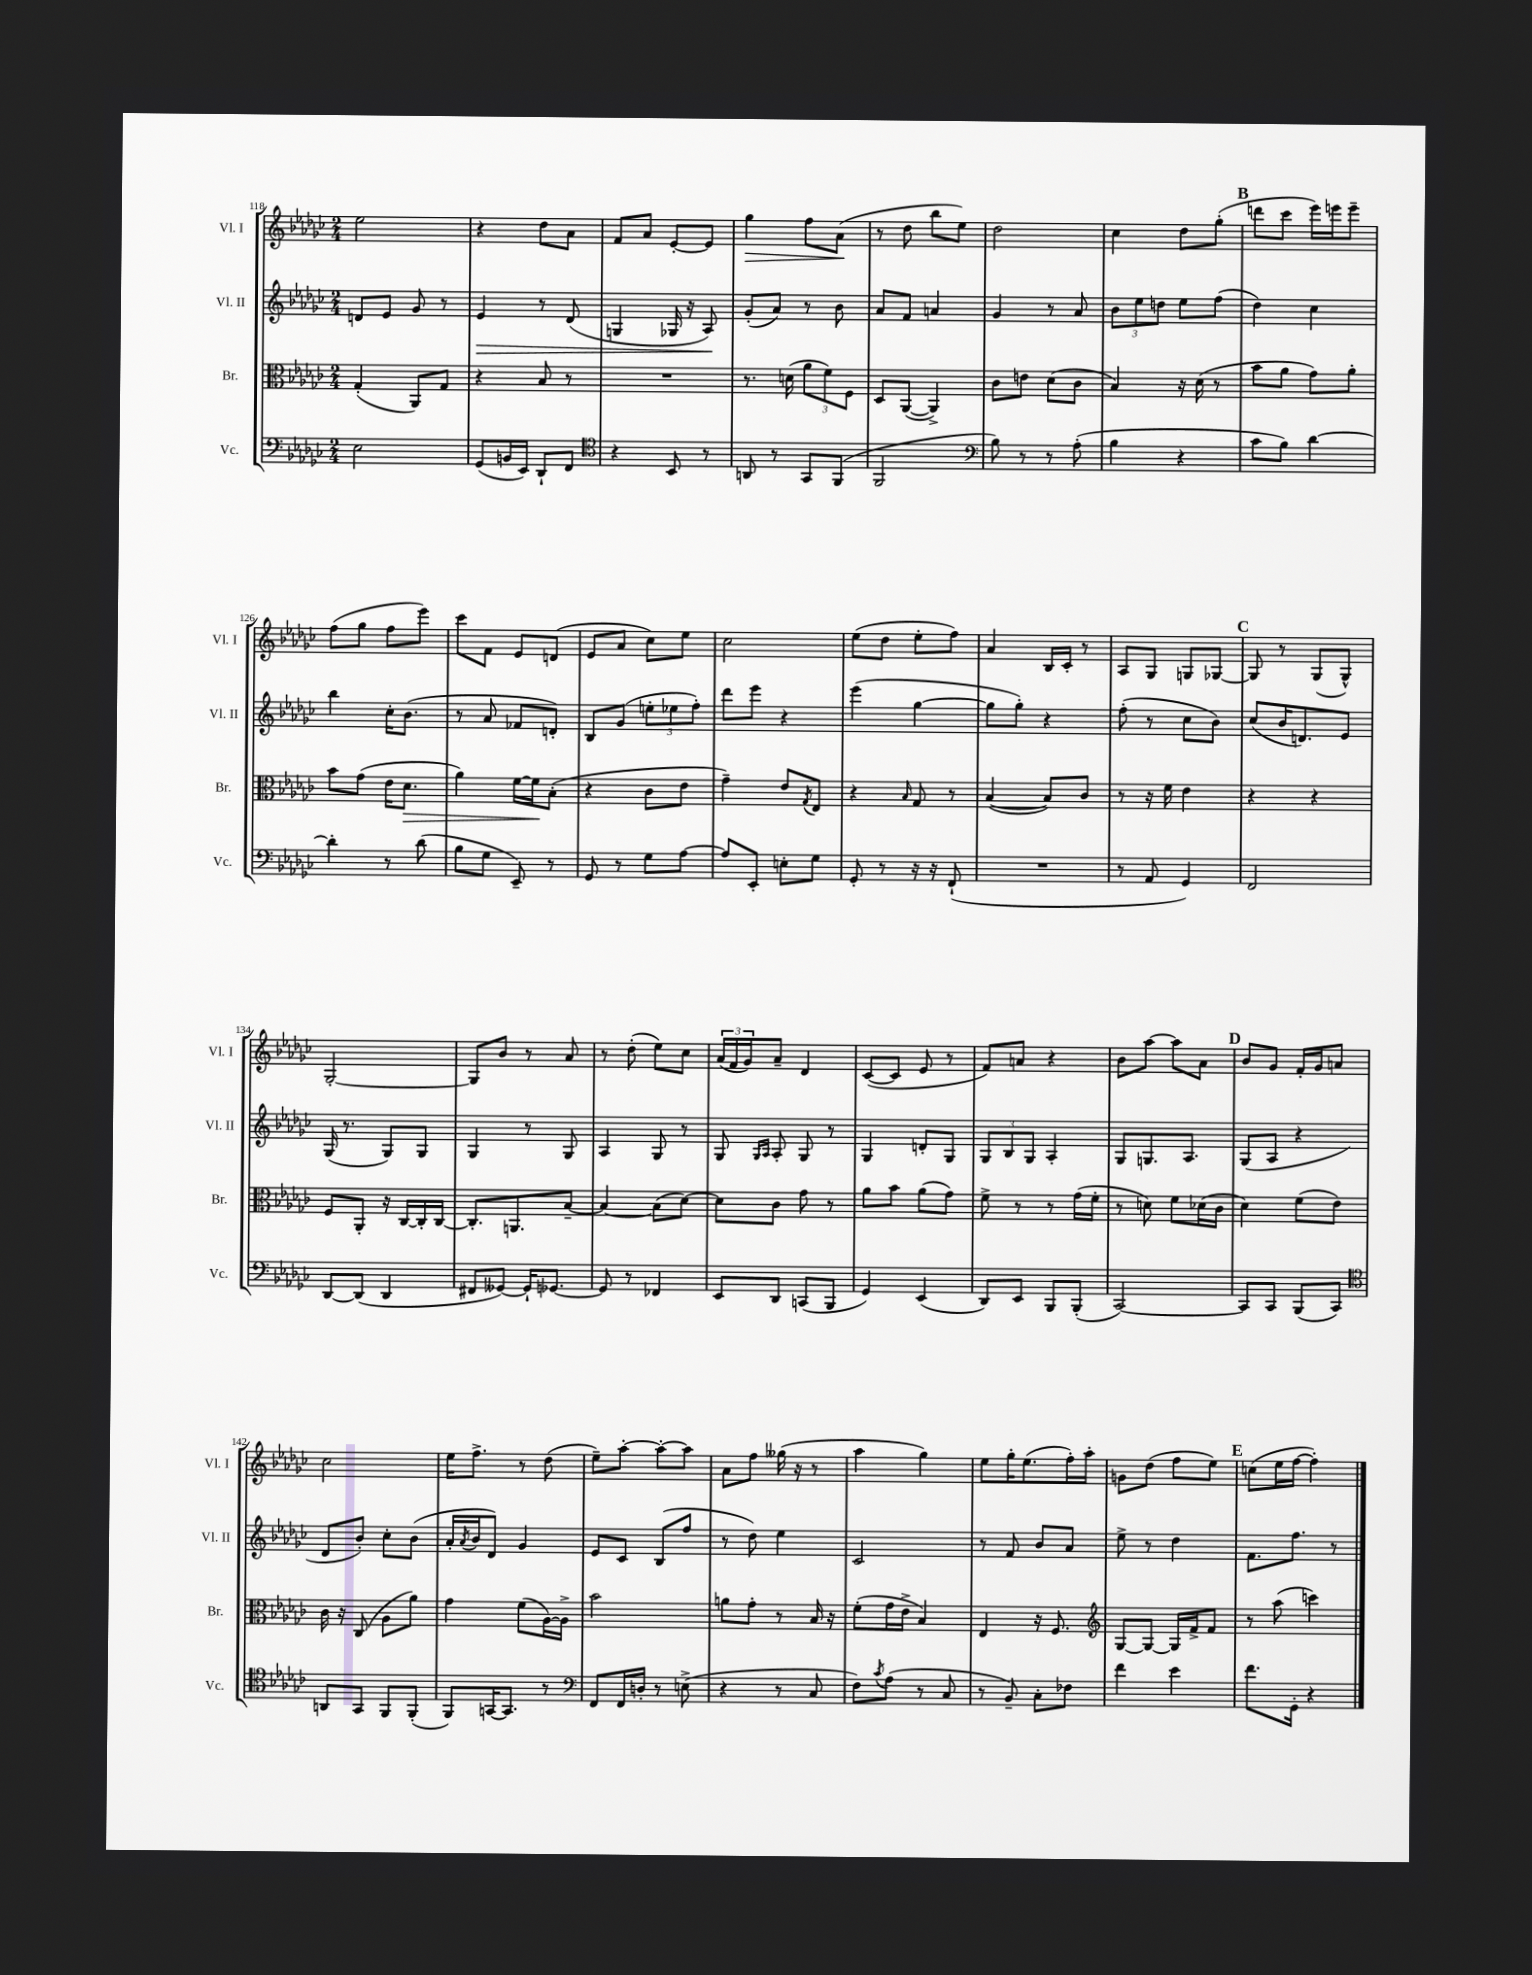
<<
\new StaffGroup <<
\new Staff = "s0" \with { instrumentName = "Vl. I" shortInstrumentName = "Vl. I" } {
    \clef treble \key ges \major \numericTimeSignature \time 2/4
    ees''2 |
    r4 des''8 aes'8 |
    f'8 aes'8 ees'8~-. ees'8 |
    ges''4\> f''8 aes'8\!( |
    r8 des''8 bes''8 ees''8) |
    des''2 |
    ces''4 des''8 ges''8-.( |
    \mark \markup { \bold "B" } d'''8 ces'''8 ees'''16) e'''16 e'''8-- |
    f''8( ges''8 f''8 ees'''8) |
    ces'''8 f'8 ees'8 d'8( |
    ees'8 aes'8 ces''8) ees''8 |
    ces''2 |
    ees''8( des''8 ees''8-. f''8) |
    aes'4 bes16 ces'16-. r8 |
    aes8 ges8 g8 ges8~ |
    \mark \markup { \bold "C" } ges8 r8 ges8( ges8-^) |
    ges2~-. |
    ges8 bes'8 r8 aes'8 |
    r8 des''8-.( ees''8) ces''8 |
    \tuplet 3/2 { aes'16( f'16 ges'16) } aes'8-- des'4 |
    ces'8~( ces'8 ees'8 r8 |
    f'8) a'8 r4 |
    bes'8 aes''8~ aes''8 aes'8 |
    \mark \markup { \bold "D" } bes'8 ges'8 f'16-. ges'16 a'8 |
    ces''2 |
    ees''16 f''8.-> r8 des''8( |
    ees''8--) aes''8~-. aes''8~-. aes''8 |
    aes'8 f''8 geses''16( r16 r8 |
    aes''4 ges''4) |
    ees''8 ges''16-. ees''8.( f''16-.) aes''16-. |
    g'8 des''8( f''8 ees''8) |
    \mark \markup { \bold "E" } c''8( ees''16 f''16~ f''4-.) \bar "|." |
}
\new Staff = "s1" \with { instrumentName = "Vl. II" shortInstrumentName = "Vl. II" } {
    \clef treble \key ges \major \numericTimeSignature \time 2/4
    d'8 ees'8 ges'8 r8 |
    ees'4\> r8 des'8( |
    g4 ges16 r16 aes8\!) |
    ges'8-.( aes'8) r8 bes'8 |
    aes'8 f'8 a'4 |
    ges'4 r8 aes'8 |
    \tuplet 3/2 { bes'8 ees''8 d''8 } ees''8 f''8( |
    \mark \markup { \bold "B" } des''4) ces''4 |
    bes''4 ces''16-. bes'8.( |
    r8 aes'8 fes'8 d'8-.) |
    bes8 ges'8( \tuplet 3/2 { e''8-. ees''8 f''8-.) } |
    des'''8 ees'''8 r4 |
    ees'''4( ges''4~ |
    ges''8 ges''8-.) r4 |
    f''8-.( r8 ces''8 bes'8) |
    \mark \markup { \bold "C" } ces''8( bes'16 d'8.) ees'8 |
    ges16( r8. ges8) ges8 |
    ges4 r8 ges8 |
    aes4 ges8 r8 |
    ges8 \grace { ges16 aes16 } aes8-. ges8 r8 |
    ges4 d'8-. ges8 |
    \tuplet 3/2 { ges8 bes8 ges8 } aes4-. |
    ges8 g8. aes8. |
    \mark \markup { \bold "D" } ges8( aes8 r4 |
    des'8 bes'8-.) ces''8-. bes'8( |
    aes'16-. \acciaccatura { aes'8 } bes'16 des'8) ges'4 |
    ees'8 ces'8 bes8( f''8 |
    r8 des''8) ees''4 |
    ces'2 |
    r8 f'8 bes'8 aes'8 |
    ees''8-> r8 des''4 |
    \mark \markup { \bold "E" } f'8. f''8. r8 \bar "|." |
}
\new Staff = "s2" \with { instrumentName = "Br." shortInstrumentName = "Br." } {
    \clef alto \key ges \major \numericTimeSignature \time 2/4
    ges4-.( aes,8) ges8 |
    r4 bes8 r8 |
    R2 |
    r8. d'16( \tuplet 3/2 { aes'8 f'8) f8 } |
    des8 aes,8~( aes,4->) |
    ces'8 e'8 des'8( ces'8 |
    bes4) r16 des'16( r8 |
    \mark \markup { \bold "B" } bes'8 aes'8 ges'8) aes'8-. |
    bes'8 ges'8( ees'16 des'8.\> |
    aes'4) f'16~ f'16\! bes8-.( |
    r4 ces'8 ees'8 |
    ges'4--) ees'8 \acciaccatura { ges8 } ees8 |
    r4 \grace { bes16 } ges8 r8 |
    bes4~( bes8) ces'8 |
    r8 r16 f'16 ees'4 |
    \mark \markup { \bold "C" } r4 r4 |
    f8 aes,8-. r16 ces16~ ces16-. ces16~ |
    ces8.-. a,8. bes8~-- |
    bes4~ bes8( des'8~) |
    des'8 ces'8 ges'8 r8 |
    aes'8 bes'8 aes'8( ges'8) |
    f'8-> r8 r8 ges'16( f'16-. |
    r8 d'8) f'8 des'16( ces'16 |
    \mark \markup { \bold "D" } des'4) f'8( ees'8) |
    ces'16 r16 ces8( aes8 aes'8) |
    ges'4 f'8( aes16~) aes16-> |
    bes'2 |
    a'8 ges'8-. r8 bes16 r16 |
    f'8-.( ges'16 ees'16-> bes4) |
    ees4 r16 f8. |
    \clef treble ges8~ ges8~ ges16 f'16-> f'8 |
    \mark \markup { \bold "E" } r8 aes''8( c'''4) \bar "|." |
}
\new Staff = "s3" \with { instrumentName = "Vc." shortInstrumentName = "Vc." } {
    \clef bass \key ges \major \numericTimeSignature \time 2/4
    ees2 |
    ges,8( b,16 ees,16) des,8-! f,8 |
    \clef tenor r4 bes,8 r8 |
    a,8 r8 ges,8 f,8( |
    f,2 |
    \clef bass bes8) r8 r8 aes8-.( |
    bes4 r4 |
    \mark \markup { \bold "B" } ces'8 bes8) des'4~ |
    des'4-. r8 des'8( |
    bes8 ges8 ees,8--) r8 |
    ges,8 r8 ges8 aes8~ |
    aes8 ees,8-. e8-. ges8 |
    ges,8-. r8 r16 r16 f,8-!( |
    R2 |
    r8 aes,8 ges,4) |
    \mark \markup { \bold "C" } f,2 |
    des,8~ des,8( des,4 |
    fis,8 geses,8~) geses,16-! ges,8.~ |
    ges,8 r8 fes,4 |
    ees,8 des,8 c,8( bes,,8 |
    ges,4) ees,4( |
    des,8) ees,8 bes,,8 bes,,8-.( |
    ces,2~) |
    \mark \markup { \bold "D" } ces,8 ces,8 bes,,8( ces,8) |
    \clef tenor a,8 ges,8 f,8 f,8-.( |
    f,8) g,16~ g,8. r8 |
    \clef bass f,8 f,16 d16-. r8 e8->( |
    r4 r8 ces8 |
    f8) \acciaccatura { ces'8 } aes8( r8 ces8 |
    r8 bes,8--) ces8-. fes8 |
    f'4 ees'4 |
    \mark \markup { \bold "E" } f'8. ges,16-. r4 \bar "|." |
}
>>
>>
\layout { \context { \Score currentBarNumber = #118 } }
